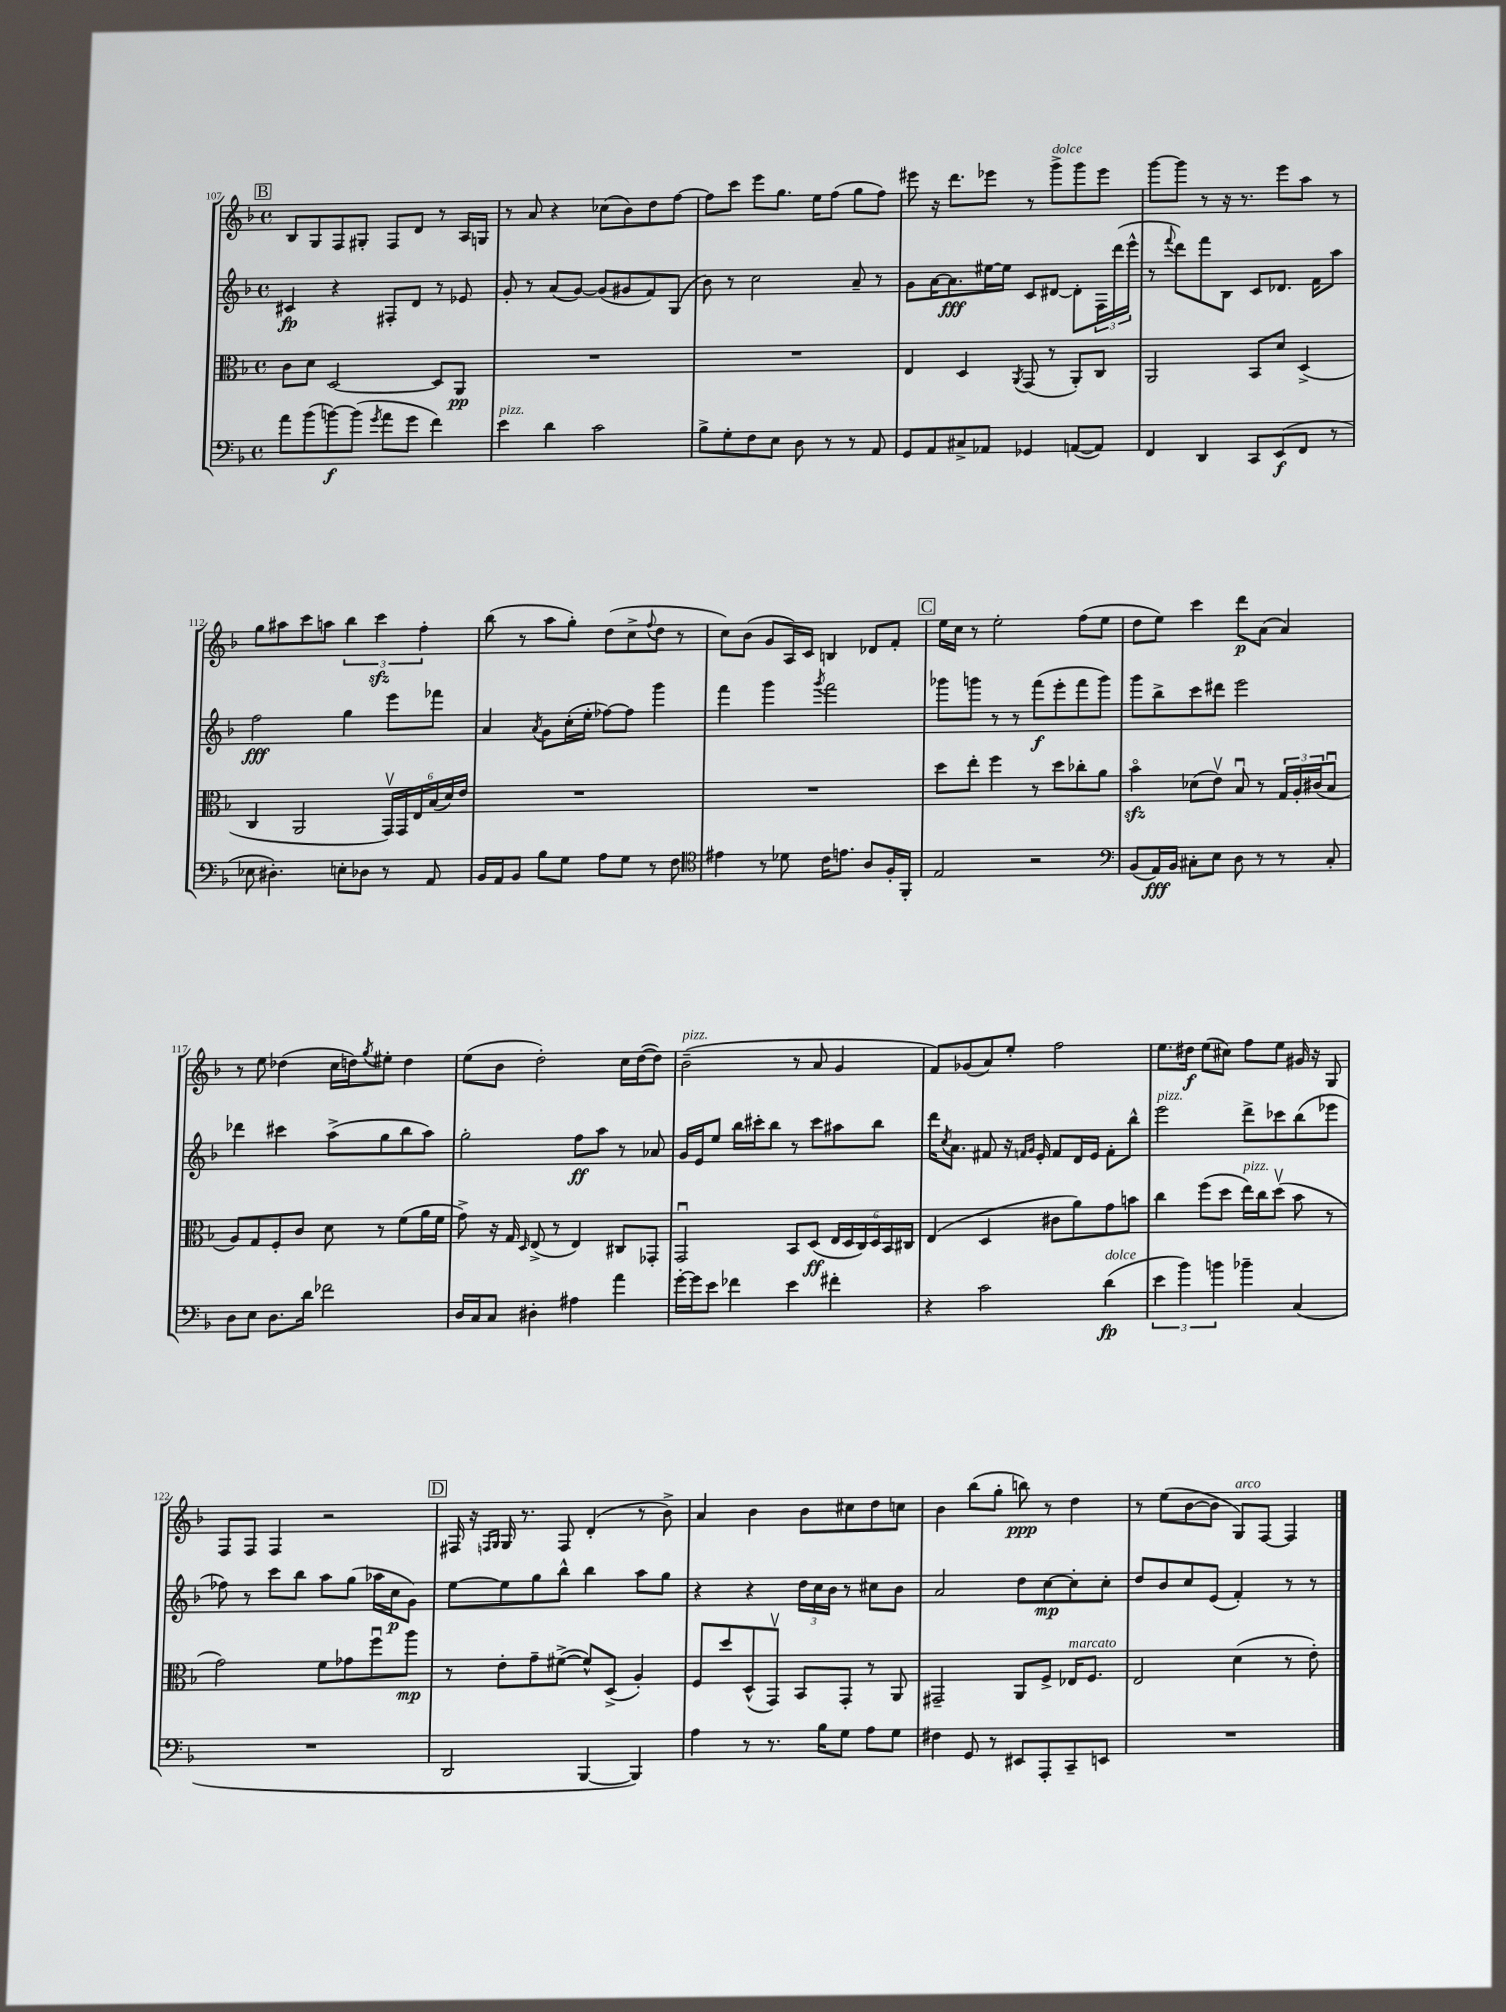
<<
\new StaffGroup <<
\new Staff = "s0" {
    \clef treble \key f \major \defaultTimeSignature \time 4/4
    \mark \markup { \box "B" } bes8 g8 f8 gis8-. f8 d'8 r8 a16 g16 |
    r8 a'8 r4 ces''8( bes'8) d''8 f''8~ |
    f''8 c'''8 e'''8 g''8. e''16 f''8( g''8 f''8) |
    eis'''8 r16 d'''8. ees'''8 r8 g'''8->^\markup { \italic "dolce" } g'''8 ees'''8 |
    g'''8~ g'''8 r8 r16 r8. e'''8 a''8 r8 |
    g''8 ais''8 c'''8 a''8 \tuplet 3/2 { bes''4 c'''4\sfz f''4-. } |
    bes''8( r8 a''8 g''8-.) d''8( c''8-> \appoggiatura { f''8 } d''8 r8 |
    c''8) bes'8( g'8 a16) c'16 b4 des'8 f'8-. |
    \mark \markup { \box "C" } e''16 c''16 r8 e''2-. f''8( e''8 |
    d''8 e''8) c'''4 d'''8\p a'8( a'4) |
    r8 e''8 des''4( c''16 d''16) \acciaccatura { g''8 } eis''8-. d''4 |
    e''8( bes'8 d''2-.) c''16 d''16~( d''8) |
    bes'2--^\markup { \italic "pizz." }( r8 a'8 g'4 |
    f'8) ges'8( a'8) e''8-. f''2 |
    e''8. dis''16\f e''8( cis''8) f''8 e''8 gis'16 r16 g8 |
    f8 f8 f4 r2 |
    \mark \markup { \box "D" } fis16 r16 \grace { f16 g16 } g16 r8. f8 d'4-.( r8 bes'8->) |
    a'4 bes'4 bes'8 cis''8 d''8 c''8 |
    bes'4 bes''8( g''8-. b''8\ppp) r8 d''4 |
    r8 e''8( bes'8~ bes'8 g8^\markup { \italic "arco" }) f8~ f4 \bar "|." |
}
\new Staff = "s1" {
    \clef treble \key f \major \defaultTimeSignature \time 4/4
    \mark \markup { \box "B" } cis'4\fp r4 fis8-. d'8 r8 ees'8 |
    g'8-. r8 a'8( g'8~) g'8( gis'8 f'8) g8( |
    bes'8) r8 c''2 a'8-- r8 |
    g'8 a'16~ a'8.\fff eis''16~ eis''16 c'8 dis'8~ dis'8-. \tuplet 3/2 { f16 d'''16( e'''16-^ } |
    r8 \appoggiatura { f'''8 } d'''8) f'''8 bes8 c'8 des'8. f'16 a''8 |
    f''2\fff g''4 e'''8 fes'''8 |
    a'4 \acciaccatura { a'8 } g'8 c''16-.( e''16-. fes''8~) fes''8 g'''4 |
    f'''4 g'''4 \acciaccatura { g'''8 } f'''2 |
    \mark \markup { \box "C" } ges'''8 g'''8 r8 r8 f'''8\f( e'''8-. f'''8 g'''8) |
    g'''8 bes''8-> c'''8 dis'''8 e'''2 |
    des'''4 cis'''4 a''8->( g''8 bes''8 a''8) |
    g''2-. f''8\ff a''8 r8 aes'8 |
    g'16 e'16 e''8 bes''16 cis'''16-. bes''8 r8 cis'''8 ais''8 bes''8 |
    d'''16 \acciaccatura { c''8 } a'8. fis'8 r16 \grace { f'16 g'16 } e'16-. f'8 d'16 e'16 f'8-. bes''8-^ |
    e'''2^\markup { \italic "pizz." } d'''8-> ces'''8 bes''8( ees'''8 |
    fes''8) r8 c'''8 bes''8 a''8 g''8( aes''16 c''16\p g'8) |
    \mark \markup { \box "D" } e''8~ e''8 g''8 bes''8-^ bes''4 a''8 g''8 |
    r4 r4 \tuplet 3/2 { d''16 c''16 bes'16 } r8 cis''8 bes'8 |
    a'2 d''8 c''8~\mp c''8-. c''8-. |
    d''8 bes'8 c''8 e'8( f'4-.) r8 r8 \bar "|." |
}
\new Staff = "s2" {
    \clef alto \key f \major \defaultTimeSignature \time 4/4
    \mark \markup { \box "B" } c'8 d'8 d2~ d8 a,8\pp |
    R1 |
    R1 |
    e4 d4 \acciaccatura { a,8 } g,8( r8 a,8-.) c8 |
    a,2 bes,8 d'8 d4->( |
    c4 a,2 \tuplet 6/4 { g,16\upbow) g,16 e16 bes16( d'16) e'16 } |
    R1 |
    R1 |
    \mark \markup { \box "C" } d''8 e''8-. f''4 r8 d''8 ces''8-. a'8 |
    bes'4\flageolet\sfz des'8( e'8\upbow) bes8\downbow r8 \tuplet 3/2 { g16 a16-. cis'16( } bes8\downbow |
    a8) g8 f8-. c'8 d'8 r8 f'8( a'16 f'16 |
    g'8->) r16 g16 \grace { d16 } e8->( r8 e4) cis8 ges,8-. |
    g,2\downbow bes,8 d8\ff( \tuplet 6/4 { e16 d16 c16) d16 bes,16 cis16 } |
    e4( d4 cis'8 a'8) g'8 b'8 |
    c''4 f''8( d''8 e''16^\markup { \italic "pizz." }) c''16 d''8\upbow( bes'8 r8 |
    g'2) f'8 ges'8 f''8\downbow a''8\mp |
    \mark \markup { \box "D" } r8 e'8-. g'8-- fis'8~->( fis'8-^) d8->( a4-.) |
    f8 d''8 d8-^( g,8\upbow) bes,8 g,8-. r8 a,8 |
    gis,2-- a,8 f8-> ees16^\markup { \italic "marcato" } f8. |
    e2 d'4( r8 e'8-.) \bar "|." |
}
\new Staff = "s3" {
    \clef bass \key f \major \defaultTimeSignature \time 4/4
    \mark \markup { \box "B" } a'8 bes'8( b'8~\f) b'8( \acciaccatura { g'8 } a'8 g'8 f'4) |
    e'4^\markup { \italic "pizz." } d'4 c'2 |
    bes8-> g8-. f8 e8 d8 r8 r8 a,8 |
    g,8 a,8 cis8-> aes,8 ges,4 a,8~( a,8) |
    f,4 d,4 c,8 e,8\f( f,8 r8 |
    ees8 dis4.-.) e8-. des8 r8 a,8 |
    bes,16 a,16 bes,8 bes8 g8 a8 g8 r8 f8 |
    \clef tenor eis'4 r8 des'8 c'16 e'8. a8 f16-. f,16-. |
    \mark \markup { \box "C" } e2 r2 |
    \clef bass bes,8( a,16\fff) bes,16 cis8-. e8 d8 r8 r8 cis8-. |
    d8 e8 d8. d'16 fes'2 |
    d16 c16 c8 dis4-. ais4 a'4 |
    g'16~-. g'16 e'8 fes'4 e'4 fis'4-. |
    r4 c'2 d'4\fp^\markup { \italic "dolce" }( |
    \tuplet 3/2 { e'4 bes'4) b'4 } bes'4-- c4( |
    R1 |
    \mark \markup { \box "D" } d,2 bes,,4~ bes,,4) |
    a4 r8 r8. bes16 g8 a8 g8 |
    fis4 g,8 r8 eis,8 a,,8-. c,8-- e,8 |
    R1 \bar "|." |
}
>>
>>
\layout { \context { \Score currentBarNumber = #107 } }
